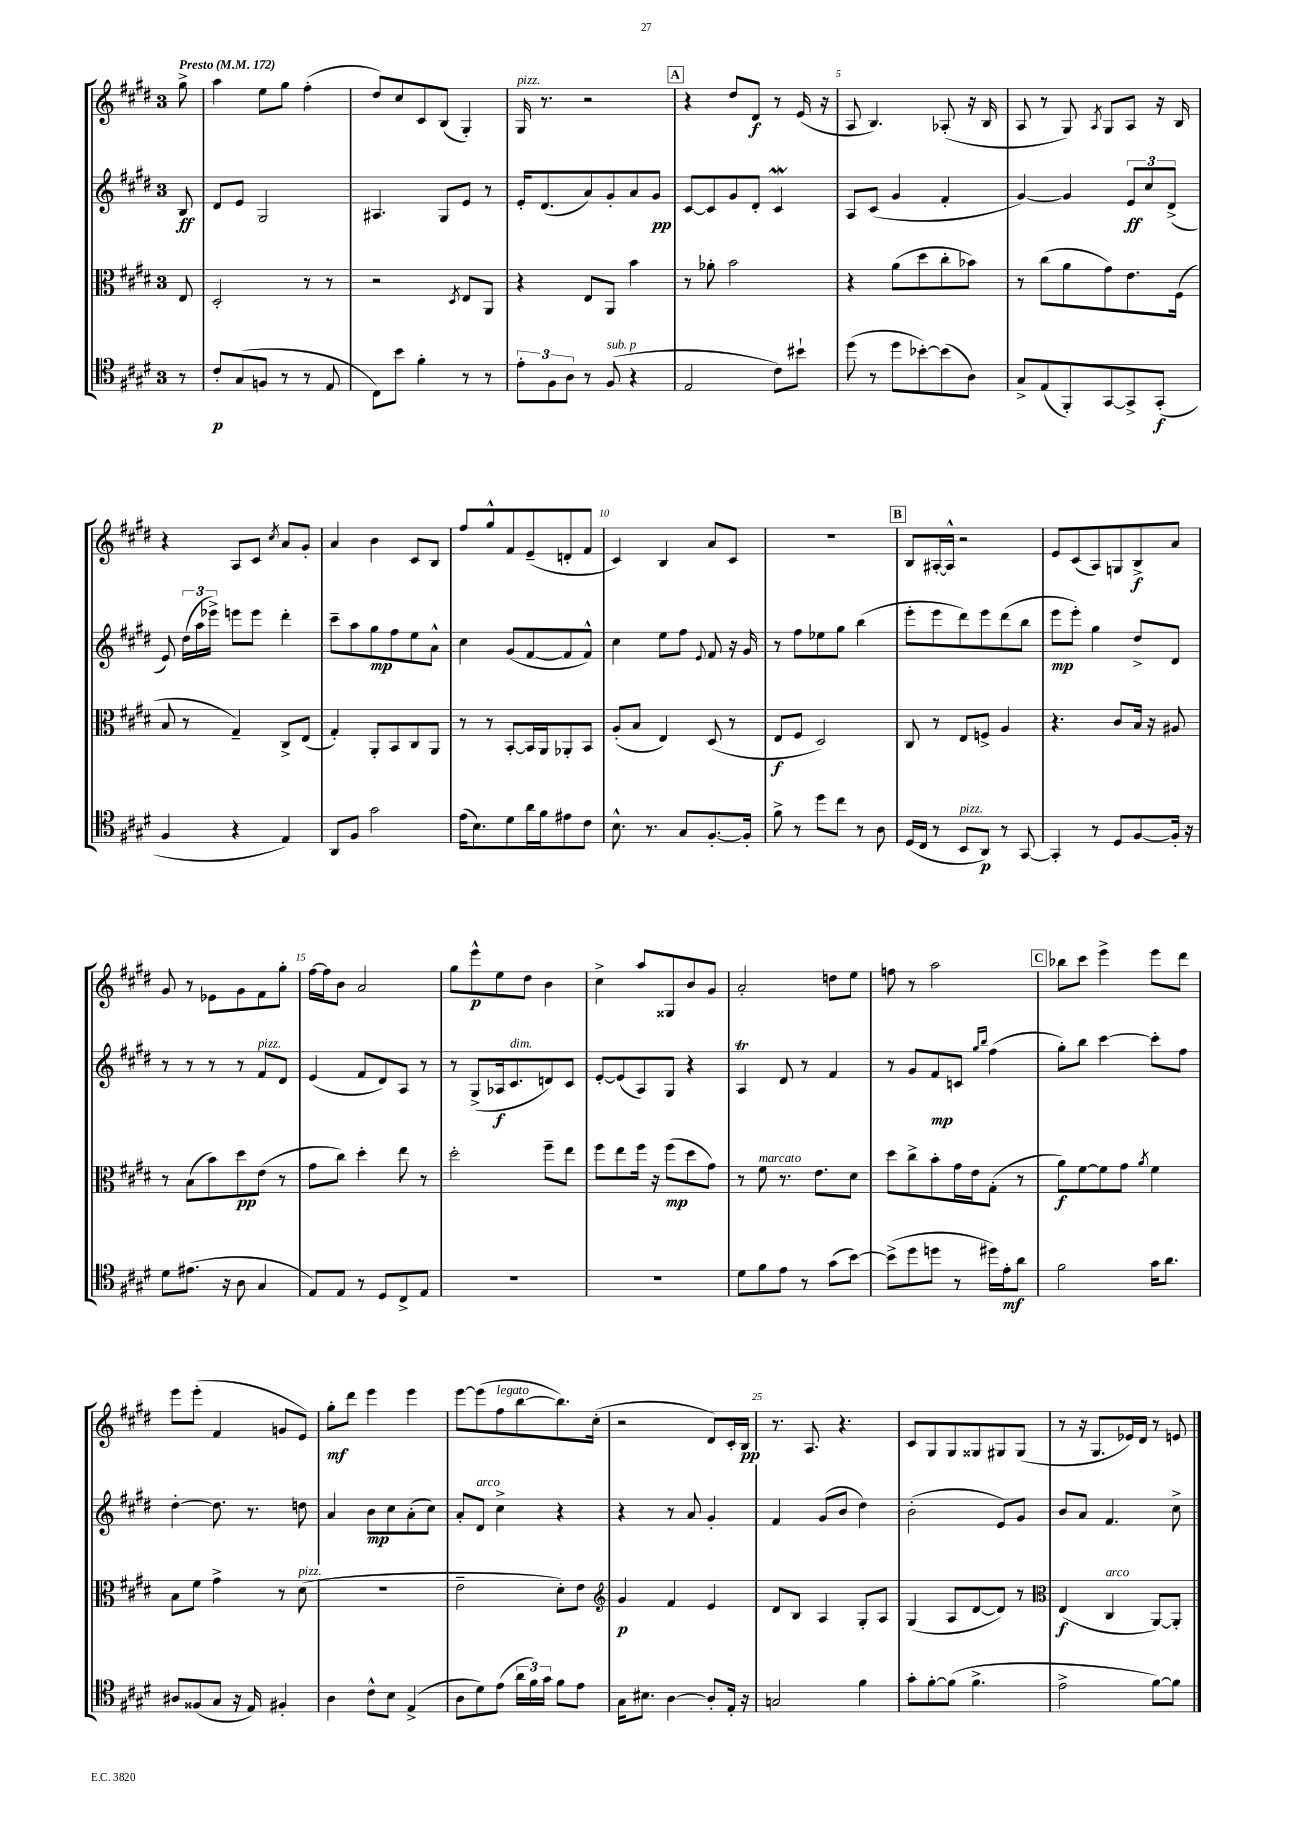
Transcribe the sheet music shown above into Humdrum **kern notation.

**kern	**dynam	**kern	**dynam	**kern	**dynam	**kern	**dynam
*part4	*part4	*part3	*part3	*part2	*part2	*part1	*part1
*staff4	*staff4	*staff3	*staff3	*staff2	*staff2	*staff1	*staff1
*clefC4	*	*clefC3	*	*clefG2	*	*clefG2	*
*k[f#c#g#d#]	*	*k[f#c#g#d#]	*	*k[f#c#g#d#]	*	*k[f#c#g#d#]	*
*M3/4	*	*M3/4	*	*M3/4	*	*M3/4	*
*MM172	*	*MM172	*	*MM172	*	*MM172	*
=	=	=	=	=	=	=	=
!	!	!	!	!	!	!LO:TX:a:B:t=Presto	!
8r	.	8E/	.	8B/	ff	8gg#^\	.
=1	=1	=1	=1	=1	=1	=1	=1
8c#'/L	p	2D#'/	.	8d#/L	.	4aa\	.
(8G#/	.	.	.	8e/J	.	.	.
8Fn/J	.	.	.	2G#/	.	8ee\L	.
8r	.	.	.	.	.	8gg#\J	.
8r	.	8r	.	.	.	(4ff#'\	.
8E/	.	8r	.	.	.	.	.
=2	=2	=2	=2	=2	=2	=2	=2
8C#\L)	.	2r	.	4.A#X/	.	8dd#/L)	.
8b\J	.	.	.	.	.	8cc#/	.
4f#'\	.	.	.	.	.	8c#/	.
.	.	.	.	8G#/L	.	(8B/J	.
.	.	8qD#/	.	.	.	.	.
8r	.	8E/L	.	8e/J	.	4G#'/)	.
8r	.	8AA/J	.	8r	.	.	.
=3	=3	=3	=3	=3	=3	=3	=3
!	!	!	!	!	!	!LO:TX:a:i:t=pizz.	!
12e'\L	.	4r	.	16e'/KL	.	16G#/	.
.	.	.	.	(8.d#/	.	8.r	.
12F#\	.	.	.	.	.	.	.
12A\J	.	.	.	.	.	.	.
8r	.	8E/L	.	8a/)	.	2r	.
!LO:TX:a:i:t=sub. p	!	!	!	!	!	!	!
(8F#/	.	8AA/J	.	8g#'/	.	.	.
4r	.	4b\	.	8a/	.	.	.
.	.	.	.	8g#/J	pp	.	.
!!LO:REH:place=s1:t=A
=4	=4	=4	=4	=4	=4	=4	=4
2E/	.	8r	.	[8c#/L	.	4r	.
.	.	8a-X'\	.	8c#/]	.	.	.
.	.	2b\	.	8g#/	.	8dd#/L	.
.	.	.	.	8d#'/J	.	8d#/J	f
8c#\L)	.	.	.	4c#W/	.	8r	.
8b#X`\J	.	.	.	.	.	(16e/	.
.	.	.	.	.	.	16r	.
=5	=5	=5	=5	=5	=5	=5	=5
(8dd#\	.	4r	.	8A/L	.	8A/	.
8r	.	.	.	(8c#/J	.	4.B/)	.
8dd#\L	.	(8a\L	.	4g#/	.	.	.
[8b-X'\)	.	8dd#\	.	.	.	.	.
(8b-\]	.	8cc#'\	.	4f#'/	.	(8A-X'/	.
8A\J)	.	8b-X\J)	.	.	.	16r	.
.	.	.	.	.	.	16B/	.
=6	=6	=6	=6	=6	=6	=6	=6
8G#^/L	.	8r	.	[4g#/)	.	8A/	.
(8E/	.	(8cc#\L	.	.	.	8r	.
8FF#'/)	.	8a\	.	4g#/]	.	8G#/)	.
.	.	.	.	.	.	8qA/	.
[8GG#/	.	8g#\)	.	.	.	8G#/L	.
8GG#^/]	.	8.e\	.	12e/L	ff	8A/J	.
.	.	.	.	12cc#/	.	.	.
(8GG#'/J	f	.	.	.	.	16r	.
.	.	.	.	(12d#^/J	.	.	.
.	.	(16F#\Jk	.	.	.	16B/	.
!!LO:LB:g=z
=7	=7	=7	=7	=7	=7	=7	=7
4F#/	.	8B/	.	8e/)	.	4r	.
.	.	8r	.	(24dd#\LL	.	.	.
.	.	.	.	24aa\	.	.	.
.	.	.	.	24eee-X^\JJ)	.	.	.
4r	.	4G#~/)	.	8eeen\L	.	8A/L	.
.	.	.	.	8eee\J	.	8c#/J	.
.	.	.	.	.	.	8qcc#/	.
4E/)	.	8C#^/L	.	4ddd#'\	.	8a/L	.
.	.	(8E/J	.	.	.	8g#'/J	.
=8	=8	=8	=8	=8	=8	=8	=8
8AA/L	.	4G#'/)	.	8ccc#~\L	.	4a/	.
8F#/J	.	.	.	8aa\	.	.	.
2g#\	.	8AA'/L	.	8gg#\	mp	4b\	.
.	.	8BB/	.	8ff#\	.	.	.
.	.	8C#/	.	8ee\	.	8c#/L	.
.	.	8AA/J	.	8a^^\J	.	8B/J	.
=9	=9	=9	=9	=9	=9	=9	=9
(16e\KL	.	8r	.	4cc#\	.	8ff#/L	.
8.B\)	.	.	.	.	.	.	.
.	.	8r	.	.	.	8gg#^^/	.
8d#\	.	[8BB'/L	.	(8g#/L	.	8f#/	.
16a\L	.	16BB/L]	.	[8f#/	.	(8e~/	.
16f#\J	.	16AA/J	.	.	.	.	.
8e#X\	.	8AA-X'/	.	8f#/]	.	8dn'/	.
8c#\J	.	8BB/J	.	8f#^^/J)	.	8f#/J	.
=10	=10	=10	=10	=10	=10	=10	=10
8.B^^\	.	(8A'/L	.	4cc#\	.	4c#/)	.
.	.	8B/J	.	.	.	.	.
8.r	.	.	.	.	.	.	.
.	.	4E/)	.	8ee\L	.	4B/	.
8G#/L	.	.	.	8ff#\J	.	.	.
.	.	.	.	8qqe/	.	.	.
[8.F#'/	.	(8D#/	.	8f#/	.	8a/L	.
.	.	8r	.	16r	.	8c#/J	.
16F#'/Jk]	.	.	.	16g#/	.	.	.
=11	=11	=11	=11	=11	=11	=11	=11
8f#^\	.	8E/L	f	8r	.	2.r	.
8r	.	8F#/J	.	8ff#\L	.	.	.
8dd#\L	.	2D#/)	.	8ee-X\	.	.	.
8cc#\J	.	.	.	8gg#\J	.	.	.
8r	.	.	.	(4bb\	.	.	.
8A\	.	.	.	.	.	.	.
!!LO:REH:place=s1:t=B
=12	=12	=12	=12	=12	=12	=12	=12
(16D#/LL	.	8C#/	.	8eee'\L	.	8B/L	.
16C#/JJ	.	.	.	.	.	.	.
8r	.	8r	.	8eee\	.	[16A#X'/L	.
.	.	.	.	.	.	16A#^^/JJ]	.
!LO:TX:a:i:t=pizz.	!	!	!	!	!	!	!
8BB/L	.	8E/L	.	8ddd#\)	.	2r	.
8AA/J)	p	8Fn^/J	.	8eee\	.	.	.
8r	.	4A/	.	(8ddd#\	.	.	.
[8GG#/	.	.	.	8bb\J	.	.	.
=13	=13	=13	=13	=13	=13	=13	=13
4GG#'/]	.	4.r	.	8eee\L	mp	8e/L	.
.	.	.	.	8eee'\J)	.	(8c#/	.
8r	.	.	.	4gg#\	.	8A/)	.
8D#/L	.	8c#/L	.	.	.	8Gn/	.
[8F#/	.	16B/Jk	.	8dd#^/L	.	8B^/	f
.	.	16r	.	.	.	.	.
16F#'/Jk]	.	8A#X/	.	8d#/J	.	8a/J	.
16r	.	.	.	.	.	.	.
!!LO:LB:g=z
=14	=14	=14	=14	=14	=14	=14	=14
8d#\L	.	8r	.	8r	.	8g#/	.
(8.e#X\J	.	(8B\L	.	8r	.	8r	.
.	.	8b\)	.	8r	.	8e-X\L	.
16r	.	.	.	.	.	.	.
8A\	.	8dd#\	pp	8r	.	8g#\	.
!	!	!	!	!LO:TX:a:i:t=pizz.	!	!	!
4G#/	.	(8e\J	.	8f#/L	.	8f#\	.
.	.	8r	.	8d#/J	.	8gg#'\J	.
=15	=15	=15	=15	=15	=15	=15	=15
8E/L)	.	8g#\L	.	(4e/	.	[16ff#\LL	.
.	.	.	.	.	.	16ff#\J]	.
8E/J	.	8cc#\J)	.	.	.	8b\J	.
8r	.	4dd#'\	.	8f#/L	.	2a/	.
8D#/L	.	.	.	8d#/)	.	.	.
8C#^/	.	8ee\	.	8A/J	.	.	.
8E/J	.	8r	.	8r	.	.	.
=16	=16	=16	=16	=16	=16	=16	=16
2.r	.	2dd#'\	.	8r	.	8gg#\L	.
.	.	.	.	(8G#^/L	.	8eee^^\	p
.	.	.	.	16A-X/k	f	8ee\	.
!	!	!	!	!LO:TX:a:i:t=dim.	!	!	!
.	.	.	.	8.c#/	.	.	.
.	.	.	.	.	.	8dd#\J	.
.	.	8ff#~\L	.	8dn/)	.	4b\	.
.	.	8ee\J	.	8c#/J	.	.	.
=17	=17	=17	=17	=17	=17	=17	=17
2.r	.	8ff#\L	.	[8e'/L	.	4cc#^\	.
.	.	8ee\	.	(8e/]	.	.	.
.	.	16ff#\Jk	.	8A/)	.	8aa/L	.
.	.	16r	.	.	.	.	.
.	.	(8ff#\L	mp	8G#/J	.	8G##X/	.
.	.	8dd#\	.	4r	.	8b/	.
.	.	8g#\J)	.	.	.	8g#/J	.
=18	=18	=18	=18	=18	=18	=18	=18
8d#\L	.	8r	.	4AT/	.	2a'/	.
!	!	!LO:TX:a:i:t=marcato	!	!	!	!	!
8f#\	.	8f#\	.	.	.	.	.
8e\J	.	8.r	.	8d#/	.	.	.
8r	.	.	.	8r	.	.	.
.	.	8.e\L	.	.	.	.	.
(8g#\L	.	.	.	4f#/	.	8ddn\L	.
[8b\J)	.	8d#\J	.	.	.	8ee\J	.
=19	=19	=19	=19	=19	=19	=19	=19
(8b^\L]	.	8dd#\L	.	8r	.	8ffn\	.
8dd#\	.	8cc#^\	.	8g#/L	.	8r	.
8ddn\J	.	8b'\	.	8f#/	mp	2aa\	.
8r	.	16g#\L	.	8cn/J	.	.	.
.	.	16e\J	.	.	.	.	.
.	.	.	.	16qqgg#/LL	.	.	.
.	.	.	.	16qqbb/JJ	.	.	.
16dd#X\LL)	.	(8G#'\J	.	(4ff#\	.	.	.
16e'\J	mf	.	.	.	.	.	.
8a\J	.	8r	.	.	.	.	.
!!LO:REH:place=s1:t=C
=20	=20	=20	=20	=20	=20	=20	=20
2f#\	.	8a\L)	f	8gg#'\L)	.	8bb-X\L	.
.	.	[8f#\	.	8bb\J	.	8ccc#\J	.
.	.	8f#\]	.	[4ccc#\	.	4eee^\	.
.	.	8g#\J	.	.	.	.	.
.	.	8qa/	.	.	.	.	.
16g#\KL	.	4f#\	.	8ccc#'\L]	.	8eee\L	.
8.a\J	.	.	.	.	.	.	.
.	.	.	.	8ff#\J	.	8ddd#\J	.
!!LO:LB:g=z
=21	=21	=21	=21	=21	=21	=21	=21
8A#X/L	.	8B\L	.	[4dd#'\	.	8eee\L	.
(8F##X/	.	8f#\J	.	.	.	(8eee'\J	.
8G#/J	.	4g#^\	.	8.dd#\]	.	4f#/	.
16r	.	.	.	.	.	.	.
16E/)	.	.	.	8.r	.	.	.
4F#X'/	.	8r	.	.	.	8gn/L	.
!	!	!LO:TX:a:i:t=pizz.	!	!	!	!	!
.	.	(8d#\	.	8ddn\	.	8e/J)	.
=22	=22	=22	=22	=22	=22	=22	=22
4A\	.	2.r	.	4a/	.	8gg#'\L	mf
.	.	.	.	.	.	8ddd#\J	.
8c#^^\L	.	.	.	8b\L	mp	4eee\	.
8B\J	.	.	.	8cc#\	.	.	.
(4E^/	.	.	.	(8a'\	.	4eee\	.
.	.	.	.	8cc#\J)	.	.	.
=23	=23	=23	=23	=23	=23	=23	=23
8A\L	.	2e~\	.	8a'/L	.	[8eee\L	.
!	!	!	!	!LO:TX:a:i:t=arco	!	!	!
8d#\)	.	.	.	8d#/J	.	(8eee\]	.
!	!	!	!	!	!	!LO:TX:a:i:t=legato	!
(8e\J	.	.	.	4cc#^\	.	8ff#\	.
24a\LL	.	.	.	.	.	[8bb\	.
24f#\)	.	.	.	.	.	.	.
24g#\JJ	.	.	.	.	.	.	.
8f#\L	.	8d#'\L)	.	4r	.	8.bb\])	.
8e\J	.	8e\J	.	.	.	.	.
.	.	.	.	.	.	(16cc#'\Jk	.
=24	=24	=24	=24	=24	=24	=24	=24
*	*	*clefG2	*	*	*	*	*
16G#\KL	.	4g#/	p	4r	.	2r	.
8.B#X\J	.	.	.	.	.	.	.
[4A\	.	4f#/	.	8r	.	.	.
.	.	.	.	8a/	.	.	.
8A'/L]	.	4e/	.	4g#'/	.	8d#/L)	.
16E'/Jk	.	.	.	.	.	16c#'/L	.
16r	.	.	.	.	.	16B/JJ	pp
=25	=25	=25	=25	=25	=25	=25	=25
2Gn/	.	8d#/L	.	4f#/	.	8.r	.
.	.	8B/J	.	.	.	.	.
.	.	.	.	.	.	8.A/	.
.	.	4A/	.	(8g#/L	.	.	.
.	.	.	.	8b/J	.	4.r	.
4f#\	.	8G#'/L	.	4dd#\)	.	.	.
.	.	8A/J	.	.	.	.	.
=26	=26	=26	=26	=26	=26	=26	=26
8g#'\L	.	(4G#/	.	(2b'\	.	8c#/L	.
[8f#'\	.	.	.	.	.	8G#/	.
(8f#\J]	.	8A/L	.	.	.	8G#/	.
4.f#^\	.	[8d#/	.	.	.	8G##X/	.
.	.	8d#/J])	.	8e/L)	.	8G#X/	.
.	.	8r	.	8g#/J	.	(8G#/J	.
=27	=27	=27	=27	=27	=27	=27	=27
*	*	*clefC3	*	*	*	*	*
2e^\	.	(4E/	f	8b/L	.	8r	.
.	.	.	.	8a/J	.	16r	.
.	.	.	.	.	.	8.G#/L	.
!	!	!LO:TX:a:i:t=arco	!	!	!	!	!
.	.	4C#/	.	4.f#/	.	.	.
.	.	.	.	.	.	16e-X/L)	.
.	.	.	.	.	.	16d#/JJ	.
[8f#\L)	.	[8AA/L)	.	.	.	8r	.
8f#\J]	.	8AA'/J]	.	8cc#^\	.	8en/	.
==	==	==	==	==	==	==	==
*-	*-	*-	*-	*-	*-	*-	*-
